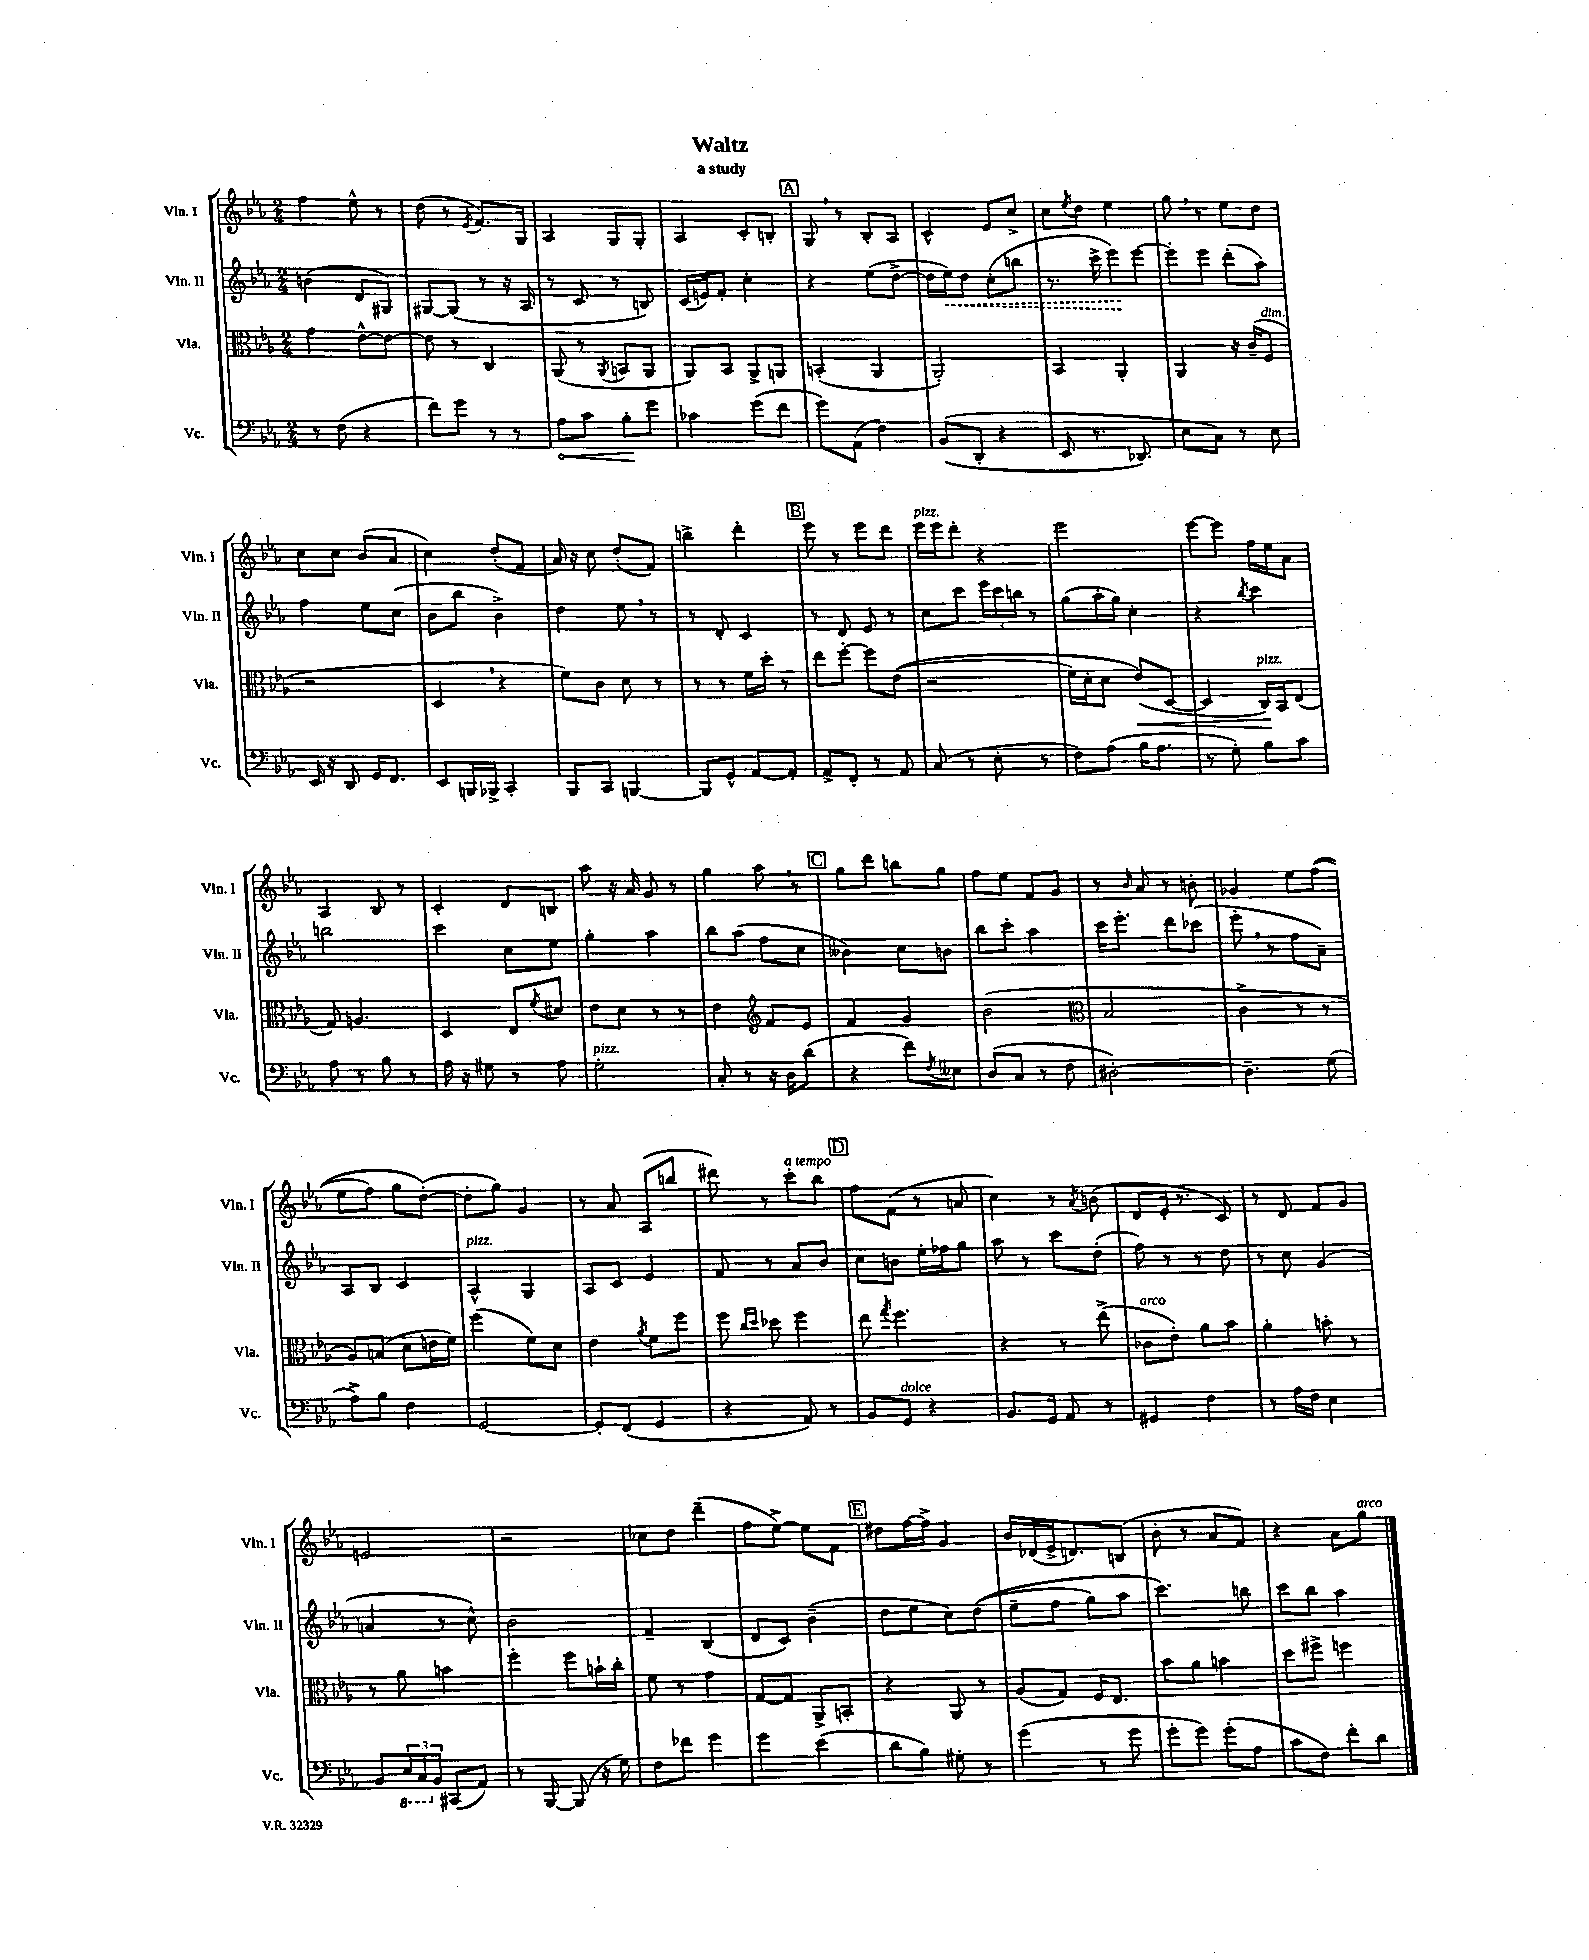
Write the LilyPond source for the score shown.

\header { title = "Waltz" subtitle = "a study" }
<<
\new StaffGroup <<
\new Staff = "s0" \with { instrumentName = "Vln. I" shortInstrumentName = "Vln. I" } {
    \clef treble \key ees \major \numericTimeSignature \time 2/4
    f''4 ees''8-^ r8 |
    d''8( r8 \acciaccatura { ees'8 } f'8.) g16 |
    aes4 g8 g8-. |
    aes4 c'8-. b8-. |
    \mark \markup { \box "A" } g8 \breathe r8 bes8-. aes8 |
    c'4-^ ees'8 c''8-> |
    c''8 \acciaccatura { ees''8 } d''8 ees''4 |
    g''8 \breathe r8 ees''8 d''8 |
    c''8 c''8 bes'8( aes'8 |
    c''4) d''8-.( f'8 |
    aes'16) r16 c''8 d''8-.( f'8) |
    b''4-> d'''4-. |
    \mark \markup { \box "B" } ees'''8 r8 ees'''8 d'''8 |
    ees'''16^\markup { \italic "pizz." } ees'''16 d'''8-. r4 |
    ees'''2 |
    ees'''8~ ees'''8 f''16 ees''16 aes'8 |
    aes4 bes8 r8 |
    c'4-. d'8 b8 |
    aes''8 r16 aes'16 g'8 r8 |
    g''4 aes''8 \breathe r8 |
    \mark \markup { \box "C" } g''8 d'''8 b''8 g''8 |
    f''8 ees''8 f'8 g'8 |
    r8 \grace { bes'16 } aes'8 r8 b'8-. |
    ges'4 ees''8 f''8(\( |
    ees''8 f''8) g''8 d''8~-.(\) |
    d''8-. g''8) g'4 |
    r8 aes'8 aes8( b''8 |
    dis'''8) r8 c'''8-.^\markup { \italic "a tempo" } bes''8 |
    \mark \markup { \box "D" } f''8 f'8( r8 a'8 |
    c''4) r8 \acciaccatura { aes'8 } b'8( |
    d'8 ees'16-. r8. c'8) |
    r8 d'8 f'8 g'8 |
    e'2 |
    r2 |
    ces''8 d''8 d'''4--( |
    f''8 ees''8~->) ees''8 f'8 |
    \mark \markup { \box "E" } dis''8 f''16~ f''16-> g'4 |
    bes'16 des'16( ees'16-> d'8.) b8( |
    bes'8-. r8 aes'8 f'8) |
    r4 aes'8 g''8^\markup { \italic "arco" } \bar "|." |
}
\new Staff = "s1" \with { instrumentName = "Vln. II" shortInstrumentName = "Vln. II" } {
    \clef treble \key ees \major \numericTimeSignature \time 2/4
    b'4( d'8 gis8) |
    gis8~ gis8( r8 r16 aes16 |
    r8 c'8 r8 b8) |
    c'16( e'16) f'8-. c''4-. |
    \mark \markup { \box "A" } r4 ees''8( d''8~-> |
    d''16 \once \override Hairpin.style = #'dashed-line ees''16\<) d''8 c''8-.( b''8 |
    r8. c'''16-> ees'''8\!) ees'''8~ |
    ees'''8-. ees'''8 d'''8-.( aes''8) |
    f''4 ees''8 c''8( |
    bes'8 bes''8 bes'4->) |
    d''4 ees''8 \breathe r8 |
    r8 d'8-. c'4 |
    \mark \markup { \box "B" } r8 d'8 ees'8 r8 |
    c''8 c'''8 \tuplet 3/2 { ees'''16 c'''16 b''16 } r8 |
    g''8( aes''16-. g''16) c''4-. |
    r4 \acciaccatura { bes''8 } c'''4 |
    b''2 |
    c'''4 c''8 ees''8 |
    g''4-. aes''4 |
    bes''8 aes''8( f''8 c''8 |
    \mark \markup { \box "C" } beses'4) c''8 b'8 |
    bes''8 c'''8-. aes''4 |
    c'''16 ees'''8.-. d'''8 ces'''8( |
    ees'''8-. \breathe r8 f''8 aes'8--) |
    aes8 bes8 c'4 |
    aes4-^^\markup { \italic "pizz." } g4 |
    aes8 c'8 ees'4 |
    f'8 r8 aes'8 bes'8 |
    \mark \markup { \box "D" } c''8 b'8 ees''16-. fes''16 g''8 |
    aes''8 r8 c'''8 d''8-.( |
    f''8) r8 r8 d''8 |
    r8 c''8 g'4( |
    a'4 r8 c''8-^) |
    bes'2 |
    f'4-- bes4( |
    d'8 c'8) bes'4--( |
    \mark \markup { \box "E" } d''8 ees''8 c''8) d''8(\( |
    ees''8-- f''8 g''8) aes''8 |
    c'''4.\) b''8 |
    c'''8 bes''8 aes''4 \bar "|." |
}
\new Staff = "s2" \with { instrumentName = "Vla." shortInstrumentName = "Vla." } {
    \clef alto \key ees \major \numericTimeSignature \time 2/4
    g'4 ees'8~-^ ees'8~ |
    ees'8 r8 c4 |
    aes,8( r8 \acciaccatura { aes,8 } b,8 aes,8 |
    aes,8) bes,8 aes,8-> a,8 |
    \mark \markup { \box "A" } b,4-.( aes,4 |
    aes,2-.) |
    bes,4 aes,4-. |
    aes,4 r16 c'16--( f8^\markup { \italic "dim." } |
    r2 |
    d4 \breathe r4 |
    f'8) c'8 d'8 r8 |
    r8 r8 f'16 d''16-. r8 |
    \mark \markup { \box "B" } ees''8 f''8~-. f''8 ees'8(\( |
    r2 |
    f'16) d'16-. d'8 ees'8\<(\) d8~ |
    d4 c16\!^\markup { \italic "pizz." }) bes,16 ees8( |
    g8) a4. |
    d4 ees8 \acciaccatura { f'8 } dis'8 |
    ees'8 d'8 r8 r8 |
    ees'4 \clef treble f'8 ees'8 |
    \mark \markup { \box "C" } f'4 g'4 |
    bes'2( |
    \clef alto bes2 |
    c'4-> r8 r8 |
    aes8) b8( d'8 e'16 f'16) |
    f''4( f'8) d'8 |
    ees'4 \acciaccatura { aes'8 } f'8 f''8 |
    f''8 \grace { c''16 d''16 } des''8 f''4 |
    \mark \markup { \box "D" } ees''8 \acciaccatura { g''8 } f''4. |
    r4 r8 ees''8->( |
    ces'8^\markup { \italic "arco" } ees'8-.) aes'8 bes'8 |
    aes'4-. b'8-. r8 |
    r8 aes'8 b'4 |
    f''4-. f''8 b'16-! c''16-. |
    f'8 r8 g'4 |
    g8~ g8 aes,8-> b,8-. |
    \mark \markup { \box "E" } r4 aes,8 r8 |
    aes8( g8) f16 ees8. |
    bes'8 aes'8 b'4 |
    d''8 fis''8-> f''4 \bar "|." |
}
\new Staff = "s3" \with { instrumentName = "Vc." shortInstrumentName = "Vc." } {
    \clef bass \key ees \major \numericTimeSignature \time 2/4
    r8 f8( r4 |
    f'8) g'8 r8 r8 |
    \once \override Hairpin.circled-tip = ##t aes8\< c'8 bes8-.\! g'8 |
    ces'4 g'8( f'8 |
    \mark \markup { \box "A" } g'8) aes,8( f4) |
    bes,8(\( d,8-. r4 |
    ees,8 r8. des,8.) |
    ees8 c8\) r8 ees8 |
    ees,16 r16 d,8 g,16 f,8. |
    ees,8 b,,16 bes,,16-> c,4-. |
    bes,,8 c,8 b,,4~ |
    b,,8 g,8-^ aes,8~ aes,8-. |
    \mark \markup { \box "B" } aes,8-> f,8-. r8 aes,8 |
    c8( r8 ees8-. r8 |
    f8) aes8( bes16 aes8. |
    r8 g8-.) bes8 c'8 |
    aes8 r8 bes8 r8 |
    aes16 r16 gis8 r8 aes8 |
    g2-.^\markup { \italic "pizz." } |
    c8-. r8 r16 d16 d'8( |
    \mark \markup { \box "C" } r4 f'8) \acciaccatura { f8 } eeses8 |
    d8( c8 r8 f8 |
    dis2~-.) |
    dis4.-- g8( |
    aes8->) bes8 f4 |
    g,2~ |
    g,8-. f,8( g,4 |
    r4 aes,8) r8 |
    \mark \markup { \box "D" } bes,8 g,8^\markup { \italic "dolce" } r4 |
    bes,8. g,16 aes,8 r8 |
    gis,4 f4 |
    r8 aes16 f16 ees4 |
    bes,8 \tuplet 3/2 { \ottava #-1 ees,16 c,16 \ottava #0 bes,16 } cis,8( aes,8) |
    r8 bes,,8~ bes,,8( r16 g16) |
    f8 fes'8 g'4 |
    g'4 ees'4( |
    \mark \markup { \box "E" } d'8 bes8) gis8-. r8 |
    g'4( r8 g'8 |
    g'8-. g'8) g'8-.( aes8 |
    c'8 f8) f'8-. d'8 \bar "|." |
}
>>
>>
\layout { \context { \Score \remove "Bar_number_engraver" } }
